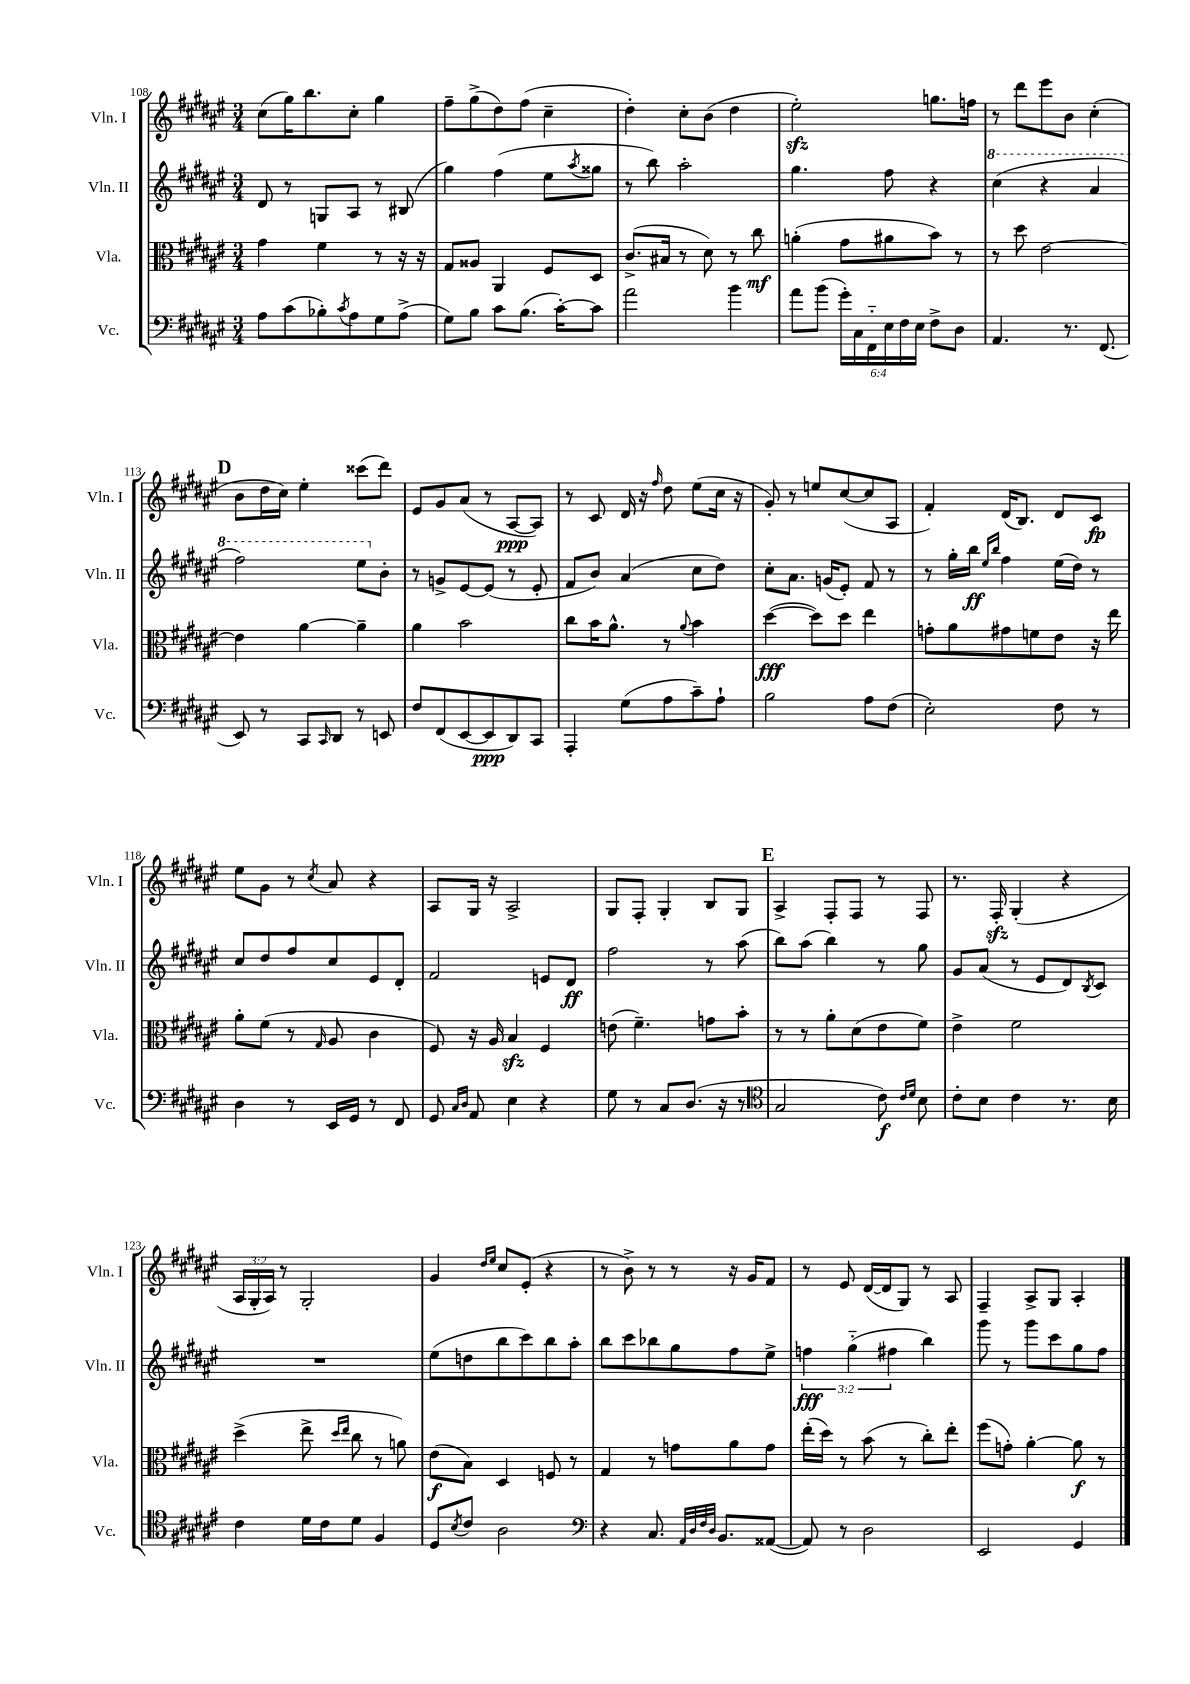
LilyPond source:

<<
\new StaffGroup <<
\new Staff = "s0" \with { instrumentName = "Vln. I" shortInstrumentName = "Vln. I" } {
    \clef treble \key fis \major \numericTimeSignature \time 3/4 \override Staff.TupletNumber.text = #tuplet-number::calc-fraction-text
    cis''8( gis''16) b''8. cis''8-. gis''4 |
    fis''8-- gis''8->( dis''8) fis''8( cis''4-- |
    dis''4-.) cis''8-. b'8( dis''4 |
    eis''2-.\sfz) g''8. f''16 |
    r8 dis'''8 eis'''8 b'8 cis''4-.( |
    \mark \markup { \bold "D" } b'8 dis''16 cis''16) eis''4-. cisis'''8( dis'''8) |
    eis'8 gis'8 ais'8( r8 ais8~\ppp ais8) |
    r8 cis'8 dis'16 r16 \grace { fis''16 } dis''8 eis''8( cis''16 r16 |
    gis'8-.) r8 e''8 cis''8~( cis''8 ais8 |
    fis'4-.) dis'16( b8.) dis'8 cis'8\fp |
    eis''8 gis'8 r8 \acciaccatura { cis''8 } ais'8 r4 |
    ais8 gis16 r16 ais2-> |
    gis8 fis8-. gis4-. b8 gis8 |
    \mark \markup { \bold "E" } ais4-> fis8-. fis8 r8 fis8 |
    r8. fis16-.\sfz gis4-.( r4 |
    \tuplet 3/2 { ais16 gis16-. ais16) } r8 gis2-. |
    gis'4 \grace { dis''16 eis''16 } cis''8 eis'8-.( r4 |
    r8 b'8->) r8 r8 r16 gis'16 fis'8 |
    r8 eis'8 dis'16~( dis'16 gis8) r8 ais8 |
    fis4-- ais8-> gis8 ais4-. \bar "|." |
}
\new Staff = "s1" \with { instrumentName = "Vln. II" shortInstrumentName = "Vln. II" } {
    \clef treble \key fis \major \numericTimeSignature \time 3/4 \override Staff.TupletNumber.text = #tuplet-number::calc-fraction-text
    dis'8 r8 g8 ais8 r8 bis8( |
    gis''4) fis''4( eis''8 \acciaccatura { ais''8 } gisis''8 |
    r8 b''8) ais''2-. |
    gis''4. fis''8 r4 |
    \ottava #1 cis'''4( r4 ais''4 |
    \mark \markup { \bold "D" } fis'''2) eis'''8 \ottava #0 b'8-. |
    r8 g'8-> eis'8~ eis'8( r8 eis'8-. |
    fis'8 b'8) ais'4( cis''8 dis''8) |
    cis''8-. ais'8. g'16( eis'8-.) fis'8 r8 |
    r8 gis''16-. b''16\ff \grace { eis''16 b''16 } fis''4 eis''16( dis''16) r8 |
    cis''8 dis''8 fis''8 cis''8 eis'8 dis'8-. |
    fis'2 e'8 dis'8\ff |
    fis''2 r8 ais''8( |
    \mark \markup { \bold "E" } b''8) ais''8( b''4) r8 gis''8 |
    gis'8 ais'8( r8 eis'8 dis'8) \acciaccatura { b8 } cis'8 |
    R2. |
    eis''8( d''8 b''8 cis'''8) b''8 ais''8-. |
    b''8 cis'''8 bes''8 gis''8 fis''8 eis''8-> |
    \tuplet 3/2 { f''4\fff gis''4-_( fis''4 } b''4) |
    gis'''8 r8 gis'''8 cis'''8 gis''8 fis''8 \bar "|." |
}
\new Staff = "s2" \with { instrumentName = "Vla." shortInstrumentName = "Vla." } {
    \clef alto \key fis \major \numericTimeSignature \time 3/4
    gis'4 fis'4 r8 r16 r16 |
    gis8 aisis8 ais,4 fis8 dis8 |
    cis'8.->( bis16 r8 dis'8) r8 cis''8\mf |
    a'4-.( gis'8 ais'8 b'8) r8 |
    r8 dis''8 eis'2~ |
    \mark \markup { \bold "D" } eis'4 ais'4~ ais'4-- |
    ais'4 b'2 |
    cis''8 b'16 ais'8.-^ r8 \appoggiatura { ais'8 } b'4 |
    dis''4~\fff( dis''8) dis''8 eis''4 |
    g'8-. ais'8 gis'8 f'8 eis'8 r16 eis''16 |
    ais'8-. fis'8( r8 \grace { gis16 } ais8 cis'4 |
    fis8) r16 ais16 b4\sfz fis4 |
    e'8( fis'4.--) g'8 b'8-. |
    \mark \markup { \bold "E" } r8 r8 ais'8-. dis'8( eis'8 fis'8) |
    eis'4-> fis'2 |
    dis''4->( eis''8-> \grace { dis''16 eis''16 } cis''8 r8 a'8) |
    eis'8\f( b8) dis4 f8 r8 |
    gis4 r8 g'8 ais'8 g'8 |
    eis''16-.( dis''16) r8 b'8( r8 cis''8-.) eis''8-. |
    fis''8( g'8-.) ais'4~-. ais'8\f r8 \bar "|." |
}
\new Staff = "s3" \with { instrumentName = "Vc." shortInstrumentName = "Vc." } {
    \clef bass \key fis \major \numericTimeSignature \time 3/4 \override Staff.TupletNumber.text = #tuplet-number::calc-fraction-text
    ais8 cis'8( bes8-.) \acciaccatura { cis'8 } ais8 gis8 ais8->( |
    gis8) b8 cis'8 b8.( cis'16~-.) cis'8 |
    ais'2 b'4 |
    ais'8 b'8( \tuplet 6/4 { gis'16-.) cis16 fis,16-_ eis16 fis16 eis16 } fis8-> dis8 |
    ais,4. r8. fis,8.( |
    \mark \markup { \bold "D" } eis,8) r8 cis,8 \grace { cis,16 } dis,8 r8 e,8 |
    fis8 fis,8( eis,8~ eis,8\ppp dis,8) cis,8 |
    ais,,4-. gis8( ais8 cis'8--) ais8-! |
    b2 ais8 fis8( |
    eis2-.) fis8 r8 |
    dis4 r8 eis,16 gis,16 r8 fis,8 |
    gis,8 \grace { cis16 dis16 } ais,8 eis4 r4 |
    gis8 r8 cis8 dis8.( r16 r8 |
    \mark \markup { \bold "E" } \clef tenor gis2 cis'8\f) \grace { cis'16 dis'16 } b8 |
    cis'8-. b8 cis'4 r8. b16 |
    cis'4 dis'16 cis'16 dis'8 fis4 |
    dis8 \acciaccatura { b8 } cis'8 ais2 |
    \clef bass r4 cis8. \grace { ais,32 dis32 fis32 dis32 } b,8. aisis,8~( |
    aisis,8) r8 dis2 |
    eis,2 gis,4 \bar "|." |
}
>>
>>
\layout { \context { \Score currentBarNumber = #108 } }
